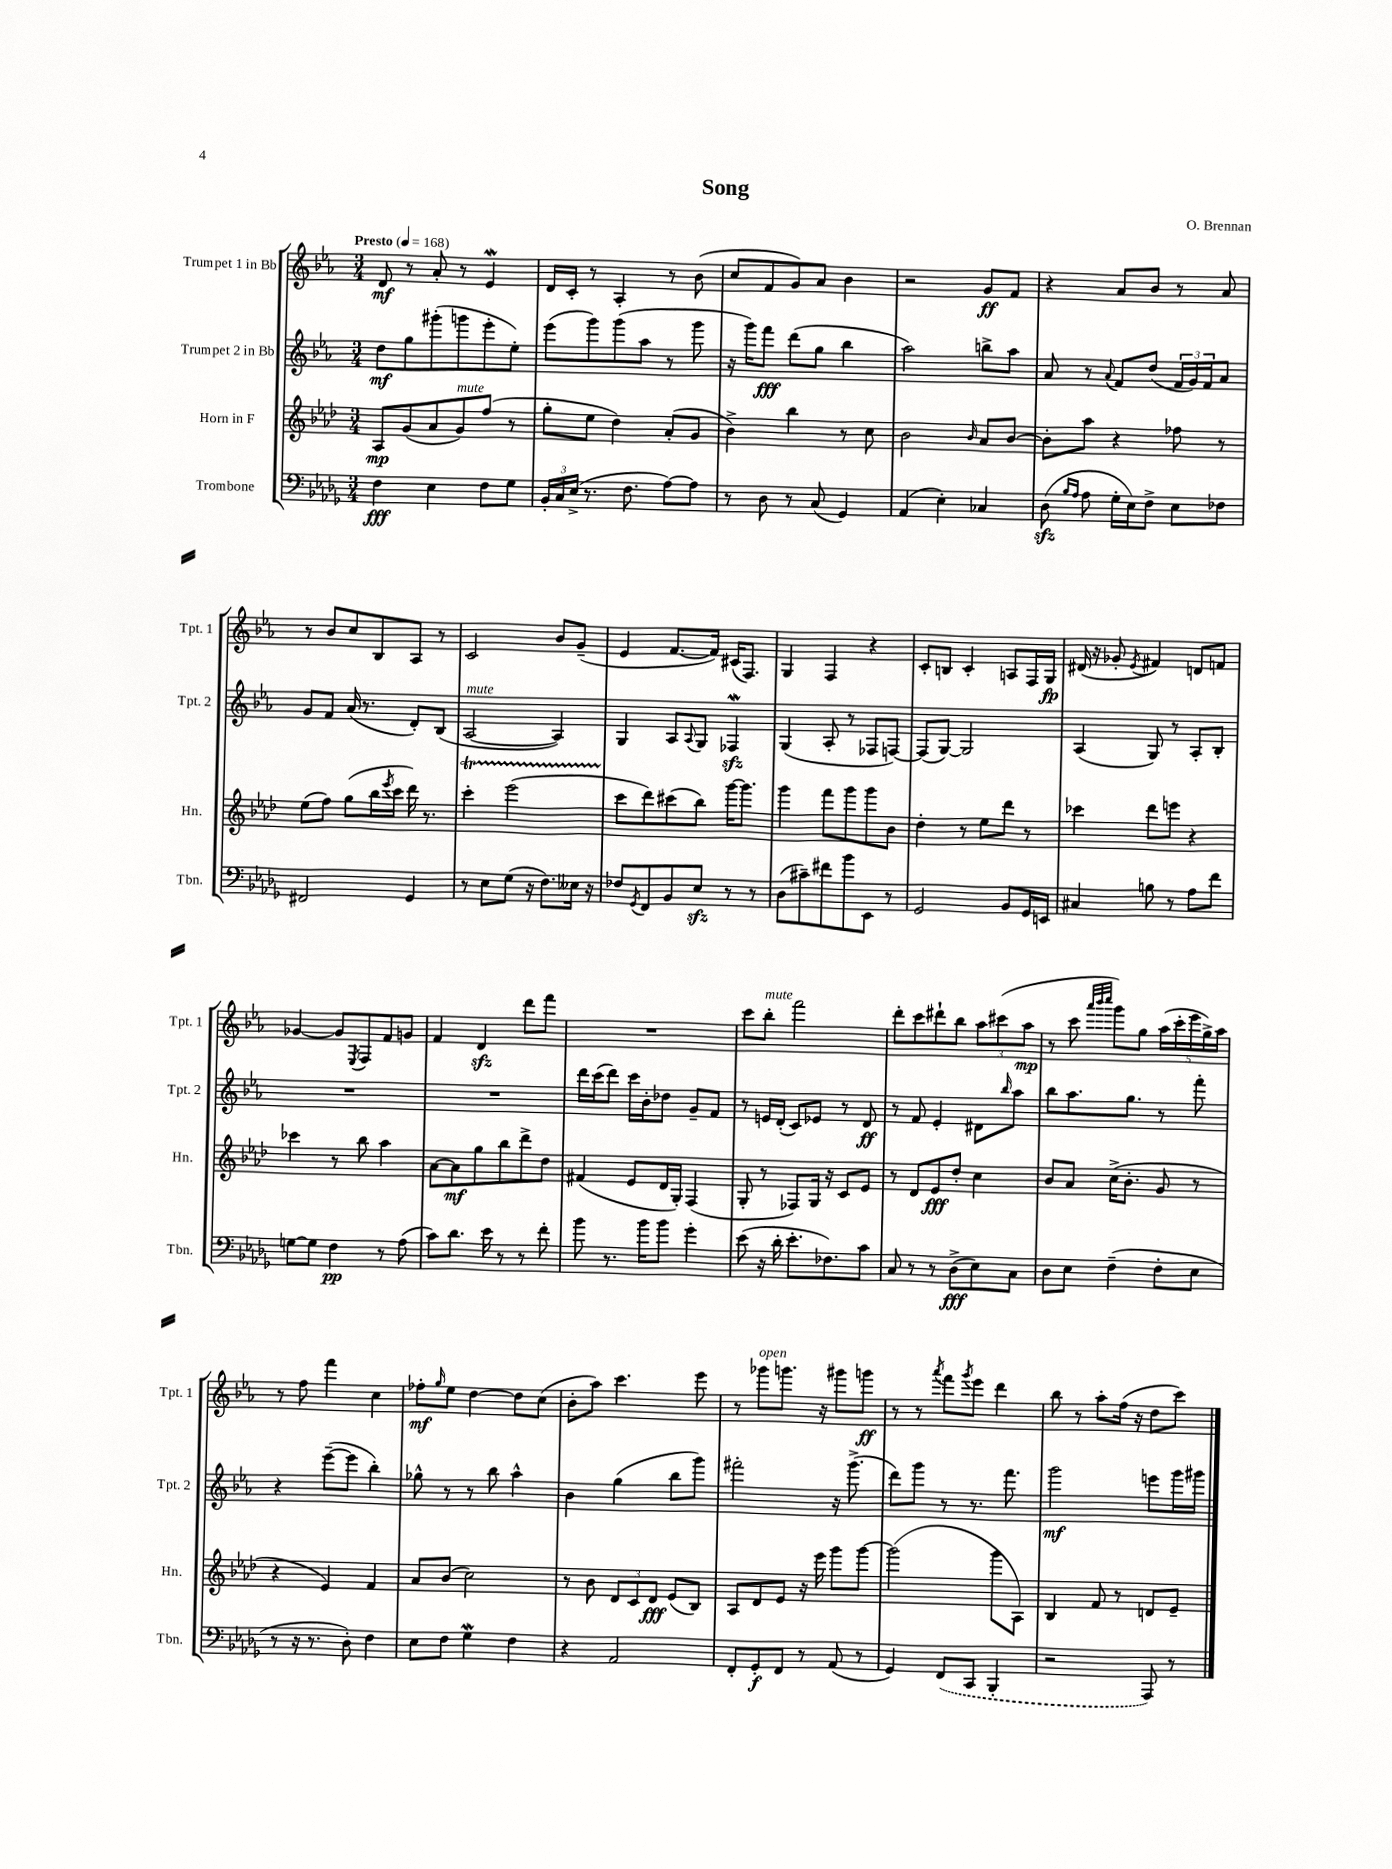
\header { title = "Song" composer = "O. Brennan" }
<<
\new StaffGroup <<
\new Staff = "s0" \with { instrumentName = "Trumpet 1 in Bb" shortInstrumentName = "Tpt. 1" } {
    \clef treble \key ees \major \numericTimeSignature \time 3/4 \tempo "Presto" 4 = 168
    d'8\mf r8 aes'8-. r8 ees'4\mordent |
    d'16 c'16-. r8 aes4-. r8 bes'8( |
    c''8 f'8 g'8) aes'8 bes'4 |
    r2 g'8\ff f'8 |
    r4 aes'8 bes'8 r8 aes'8 |
    r8 bes'8 c''8 bes8 aes8 r8 |
    c'2 bes'8 g'8--( |
    ees'4 f'8.~ f'16) cis'16( f8.) |
    g4 f4 r4 |
    c'8-. b8 c'4-. a8 f16 g16\fp |
    dis'16( r16 ges'8-. \acciaccatura { ees'8 } fis'4) d'8 f'8 |
    ges'4~ ges'8 \acciaccatura { ees8 } f8 f'8 g'8 |
    f'4 d'4\sfz d'''8 f'''8 |
    R2. |
    c'''8 bes''8-.^\markup { \italic "mute" } f'''2 |
    d'''8-. c'''8 dis'''8-! bes''8 \tuplet 3/2 { aes''8 cis'''8( aes''8\mp } |
    r8 c'''8 \grace { aes'''32 bes'''32 c''''32 } g'''8) g''8 \tuplet 5/4 { aes''16( c'''16-. ees'''16 g''16->) aes''16 } |
    r8 f''8 f'''4 c''4 |
    fes''8-.\mf \grace { g''16 } ees''8 d''4~ d''8 c''8( |
    bes'8-. aes''8) c'''4. ees'''8 |
    r8 ges'''8^\markup { \italic "open" } g'''8. r16 gis'''8 g'''8\ff |
    r8 r8 \acciaccatura { aes'''8 } f'''8 \acciaccatura { g'''8 } ees'''8 d'''4 |
    bes''8 r8 aes''8-. f''16( r16 d''8 c'''8) \bar "|." |
}
\new Staff = "s1" \with { instrumentName = "Trumpet 2 in Bb" shortInstrumentName = "Tpt. 2" } {
    \clef treble \key ees \major \numericTimeSignature \time 3/4
    d''8\mf g''8 gis'''8-.( g'''8 ees'''8-. ees''8-.) |
    ees'''8( g'''8) g'''8( aes''8 r8 g'''8 |
    r16 g'''16) f'''8\fff d'''8( g''8 bes''4 |
    aes''2) b''8-> aes''8 |
    aes'8 r8 \appoggiatura { aes'8 } f'8 d''8( \tuplet 3/2 { f'16 g'16) f'16 } aes'8 |
    g'8 f'8 aes'16( r8. d'8-.) bes8( |
    aes2~^\markup { \italic "mute" } aes4) |
    g4 aes8 \appoggiatura { aes8 } g8 fes4\mordent\sfz |
    g4( aes8-. r8 fes8 f8~) |
    f8( g8~) g2 |
    aes4( g8) r8 aes8-. bes8-. |
    R2. |
    R2. |
    d'''16 c'''16( d'''8) c'''16 bes'16-. des''8 g'8-- f'8 |
    r8 e'16 d'16-.( c'8) ees'8 r8 d'8\ff |
    r8 f'8 ees'4-. dis'8 \grace { bes''16 } aes''8 |
    bes''8 aes''8. g''8. r8 f'''8-. |
    r4 ees'''8~--( ees'''8 bes''4-.) |
    ges''8-^ r8 r8 bes''8 aes''4-^ |
    bes'4 g''4( bes''8 g'''8) |
    fis'''2-. r16 g'''8.->( |
    d'''8) g'''8 r8 r8. f'''8. |
    g'''2\mf e'''8 g'''16 gis'''16 \bar "|." |
}
\new Staff = "s2" \with { instrumentName = "Horn in F" shortInstrumentName = "Hn." } {
    \clef treble \key aes \major \numericTimeSignature \time 3/4
    aes8\mp g'8( aes'8 g'8^\markup { \italic "mute" }) f''8( r8 |
    g''8-. ees''8 des''4) aes'8-.( g'8 |
    bes'4->) bes''4 r8 c''8 |
    bes'2 \grace { bes'16 } aes'8 bes'8~ |
    bes'8-. aes''8 r4 fes''8 r8 |
    ees''8( f''8) g''8( bes''16 \acciaccatura { ees'''8 } c'''16 des'''16) r8. |
    c'''4-.\startTrillSpan ees'''2( |
    c'''8\stopTrillSpan des'''8) cis'''8( bes''8) g'''16~ g'''8. |
    g'''4 f'''8 g'''8 g'''8 bes'8 |
    des''4-. r8 ees''8 des'''8 r8 |
    ces'''4 des'''8 e'''8 r4 |
    ces'''4 r8 bes''8 aes''4 |
    aes'8~ aes'8\mf g''8 bes''8 des'''8-> des''8 |
    fis'4( ees'8 des'16 g16-.) f4( |
    g8-. r8 fes8) g16 r16 c'8 ees'8 |
    r8 des'8 ees'8\fff des''8-. c''4 |
    bes'8 aes'8 c''16->( bes'8.-. g'8 r8 |
    r4 ees'4) f'4 |
    aes'8 bes'8( c''2) |
    r8 bes'8 \tuplet 3/2 { des'8 c'8 des'8\fff } ees'8( bes8) |
    aes8 des'8 ees'8 r16 ees'''16 g'''8 g'''8~ |
    g'''2( g'''8 aes8) |
    bes4 f'8 r8 d'8 ees'8-- \bar "|." |
}
\new Staff = "s3" \with { instrumentName = "Trombone" shortInstrumentName = "Tbn." } {
    \clef bass \key des \major \numericTimeSignature \time 3/4
    f4\fff ees4 f8 ges8 |
    \tuplet 3/2 { bes,16-. c16 ees16->( } r8. f8. aes8~) aes8 |
    r8 des8 r8 c8( ges,4) |
    aes,4( ees4-.) ces4 |
    des8\sfz( \grace { bes16 aes16 } aes8 ges16-. ees16) f8-> ees8 fes8 |
    fis,2 ges,4 |
    r8 ees8 ges8( r16 f8.) eeses16 r16 |
    fes8 \acciaccatura { ges,8 } f,8 bes,8 ees8\sfz r8 r8 |
    des8( cis'8--) fis'8 bes'8 ees,8 r8 |
    ges,2 bes,8 ges,16 e,16 |
    cis4 b8 r8 aes8 f'8 |
    g8~ g8 f4\pp r8 aes8( |
    c'8) des'8. ees'16 r8 r8 f'8-. |
    bes'8 r8. bes'16 bes'8 ges'4-. |
    ees'8( r16 des'16-. ees'8.-. fes8.) c'8 |
    c8 r8 r8 des8->\fff( ees8) c8 |
    des8 ees8 f4--( f8-. ees8 |
    r8 r16 r8. des8-.) f4 |
    ees8 f8 ges4\mordent f4 |
    r4 aes,2 |
    f,8-. ges,8-.\f f,8 r8 aes,8( r8 |
    ges,4) \once \slurDashed f,8( c,8 bes,,4-. |
    r2 aes,,8) r8 \bar "|." |
}
>>
>>
\layout { \context { \Score \remove "Bar_number_engraver" } }
